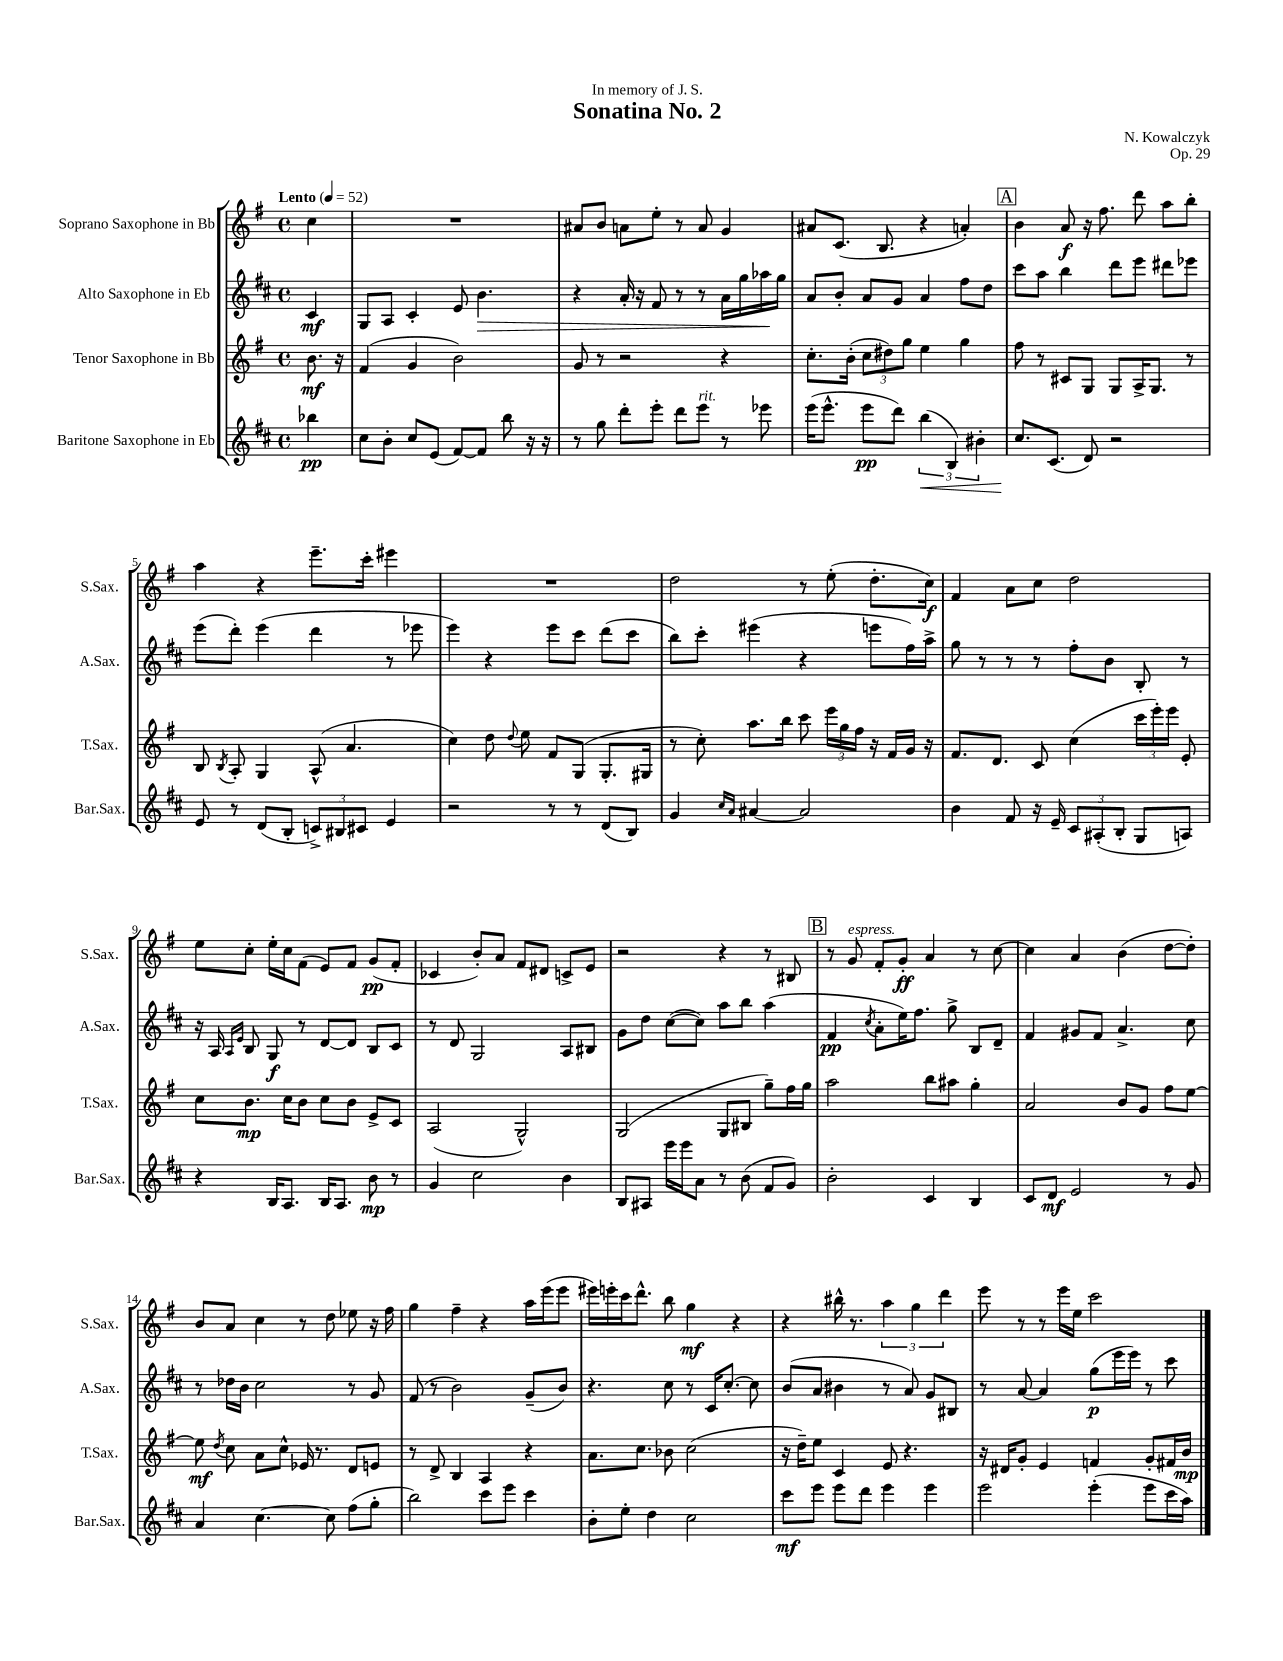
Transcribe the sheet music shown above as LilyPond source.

\header { title = "Sonatina No. 2" composer = "N. Kowalczyk" dedication = "In memory of J. S." opus = "Op. 29" }
<<
\new StaffGroup <<
\new Staff = "s0" \with { instrumentName = "Soprano Saxophone in Bb" shortInstrumentName = "S.Sax." } {
    \clef treble \key g \major \defaultTimeSignature \time 4/4 \partial 4 \tempo "Lento" 4 = 52
    \autoBeamOff c''4 |
    R1 |
    ais'8[ b'8] a'8[ e''8]-. r8 a'8 g'4 |
    ais'8[ c'8.]( b8. r4 a'4-.) |
    \mark \markup { \box "A" } b'4 a'8\f r16 fis''8. d'''8 a''8[ b''8]-. |
    a''4 r4 e'''8.[-- c'''16]-. eis'''4 |
    R1 |
    d''2 r8 e''8-.( d''8.[-. c''16]\f) |
    fis'4 a'8[ c''8] d''2 |
    e''8[ c''8]-. e''16[-. c''16 fis'8]( e'8[) fis'8] g'8[\pp( fis'8]-. |
    ces'4 b'8[-.) a'8] fis'8[ dis'8] c'8[-> e'8] |
    r2 r4 r8 bis8 |
    \mark \markup { \box "B" } r8 g'8^\markup { \italic "espress." } fis'8[-. g'8]-.\ff a'4 r8 c''8~ |
    c''4 a'4 b'4( d''8[~ d''8]-.) |
    b'8[ a'8] c''4 r8 d''8 ees''8 r16 fis''16 |
    g''4 fis''4-- r4 a''16[ e'''16( e'''8] |
    eis'''16[) e'''16-. c'''16 d'''8.]-^ b''8 g''4\mf r4 |
    r4 bis''16-^ r8. \tuplet 3/2 { a''4 g''4 d'''4 } |
    e'''8 r8 r8 e'''16[ e''16] c'''2 \bar "|." |
}
\new Staff = "s1" \with { instrumentName = "Alto Saxophone in Eb" shortInstrumentName = "A.Sax." } {
    \clef treble \key d \major \defaultTimeSignature \time 4/4 \partial 4
    \autoBeamOff cis'4\mf |
    g8[ a8] cis'4-. e'8 b'4.\> |
    r4 a'16-. r16 fis'8 r8 r8 a'16[ g''16 aes''16\! g''16] |
    a'8[ b'8]-. a'8[ g'8] a'4 fis''8[ d''8] |
    \mark \markup { \box "A" } cis'''8[ a''8] b''4 d'''8[ e'''8] dis'''8[ ees'''8] |
    e'''8[( d'''8]-.) e'''4( d'''4 r8 ees'''8 |
    e'''4) r4 e'''8[ cis'''8] d'''8[( cis'''8] |
    b''8[) cis'''8]-. eis'''4( r4 e'''8[ fis''16) a''16]-> |
    g''8 r8 r8 r8 fis''8[-. b'8] b8-. r8 |
    r16 a16 \grace { a16[ e'16] } b8 g8\f r8 d'8[~ d'8] b8[ cis'8] |
    r8 d'8 g2 a8[ bis8] |
    g'8[ d''8] cis''8[~( cis''8]) a''8[ b''8] a''4( |
    \mark \markup { \box "B" } fis'4\pp \acciaccatura { cis''8 } a'8[-. e''16) fis''8.] g''8-> b8[ d'8]-- |
    fis'4 gis'8[ fis'8] a'4.-> cis''8 |
    r8 des''16[ b'16] cis''2 r8 g'8 |
    fis'8( r8 b'2) g'8[--( b'8]) |
    r4. cis''8 r8 cis'16[ cis''8.]~-. cis''8 |
    b'8[( a'8] bis'4 r8 a'8) g'8[ bis8] |
    r8 a'8~ a'4 g''8[\p( e'''16 e'''16]) r8 cis'''8 \bar "|." |
}
\new Staff = "s2" \with { instrumentName = "Tenor Saxophone in Bb" shortInstrumentName = "T.Sax." } {
    \clef treble \key g \major \defaultTimeSignature \time 4/4 \partial 4
    \autoBeamOff b'8.\mf r16 |
    fis'4( g'4 b'2) |
    g'8 r8 r2 r4 |
    c''8.[-. b'16]-.( \tuplet 3/2 { c''8[ dis''8) g''8] } e''4 g''4 |
    \mark \markup { \box "A" } fis''8 r8 cis'8[ g8] g8[ a16-> g8.] r8 |
    b8 \acciaccatura { b8 } a8-. g4 a8-^( a'4. |
    c''4) d''8 \appoggiatura { d''8 } e''8 fis'8[ g8]( g8.[-. gis16] |
    r8 c''8-.) a''8.[ b''16] c'''8 \tuplet 3/2 { e'''16[ g''16 fis''16] } r16 fis'16[ g'16] r16 |
    fis'8.[ d'8.] c'8 c''4( \tuplet 3/2 { c'''16[ e'''16-.) e'''16] } e'8-. |
    c''8[ b'8.]\mp c''16[ b'8] c''8[ b'8] e'8[-> c'8] |
    a2( g2-^) |
    g2( g8[ bis8] g''8[--) fis''16 g''16] |
    \mark \markup { \box "B" } a''2 b''8[ ais''8] g''4-. |
    a'2 b'8[ g'8] fis''8[ e''8]~ |
    e''8\mf \acciaccatura { d''8 } c''8 a'8[ c''8]-^ ees'16 r8. d'8[ e'8] |
    r8 d'8-> b4 a4 r4 |
    a'8.[ c''8.] bes'8 c''2( |
    r16 d''16[--) e''8] c'4 e'8 r4. |
    r16 dis'16[ g'8]-. e'4 f'4 g'8[-. fis'16 b'16]\mp \bar "|." |
}
\new Staff = "s3" \with { instrumentName = "Baritone Saxophone in Eb" shortInstrumentName = "Bar.Sax." } {
    \clef treble \key d \major \defaultTimeSignature \time 4/4 \partial 4
    \autoBeamOff bes''4\pp |
    cis''8[ b'8]-. cis''8[ e'8]( fis'8[~) fis'8] b''8 r16 r16 |
    r8 g''8 d'''8[-. e'''8]-. d'''8[ e'''8]^\markup { \italic "rit." } r8 ees'''8 |
    e'''16[( e'''8.]-^ e'''8[\pp d'''8]) \tuplet 3/2 { b''4\<( b4) bis'4-. } |
    \mark \markup { \box "A" } cis''8.[\! cis'8.]( d'8) r2 |
    e'8 r8 d'8[( b8]-. \tuplet 3/2 { c'8[->) bis8 cis'8] } e'4 |
    r2 r8 r8 d'8[( b8]) |
    g'4 \grace { cis''16[ a'16] } ais'4~ ais'2 |
    b'4 fis'8 r16 e'16-- \tuplet 3/2 { cis'8[ ais8-.( b8]-. } g8[ a8]) |
    r4 b16[ a8.] b16[ a8.] b'8\mp r8 |
    g'4 cis''2 b'4 |
    b8[ ais8] e'''16[ e'''16 a'8] r8 b'8( fis'8[ g'8]) |
    \mark \markup { \box "B" } b'2-. cis'4 b4 |
    cis'8[ d'8]\mf e'2 r8 g'8 |
    a'4 cis''4.~ cis''8 fis''8[( g''8]-. |
    b''2) cis'''8[ e'''8] cis'''4 |
    b'8[-. e''8]-. d''4 cis''2 |
    cis'''8[\mf e'''8] e'''8[ d'''8] e'''4 e'''4 |
    e'''2 e'''4-.( e'''8[ cis'''16 a''16]) \bar "|." |
}
>>
>>
